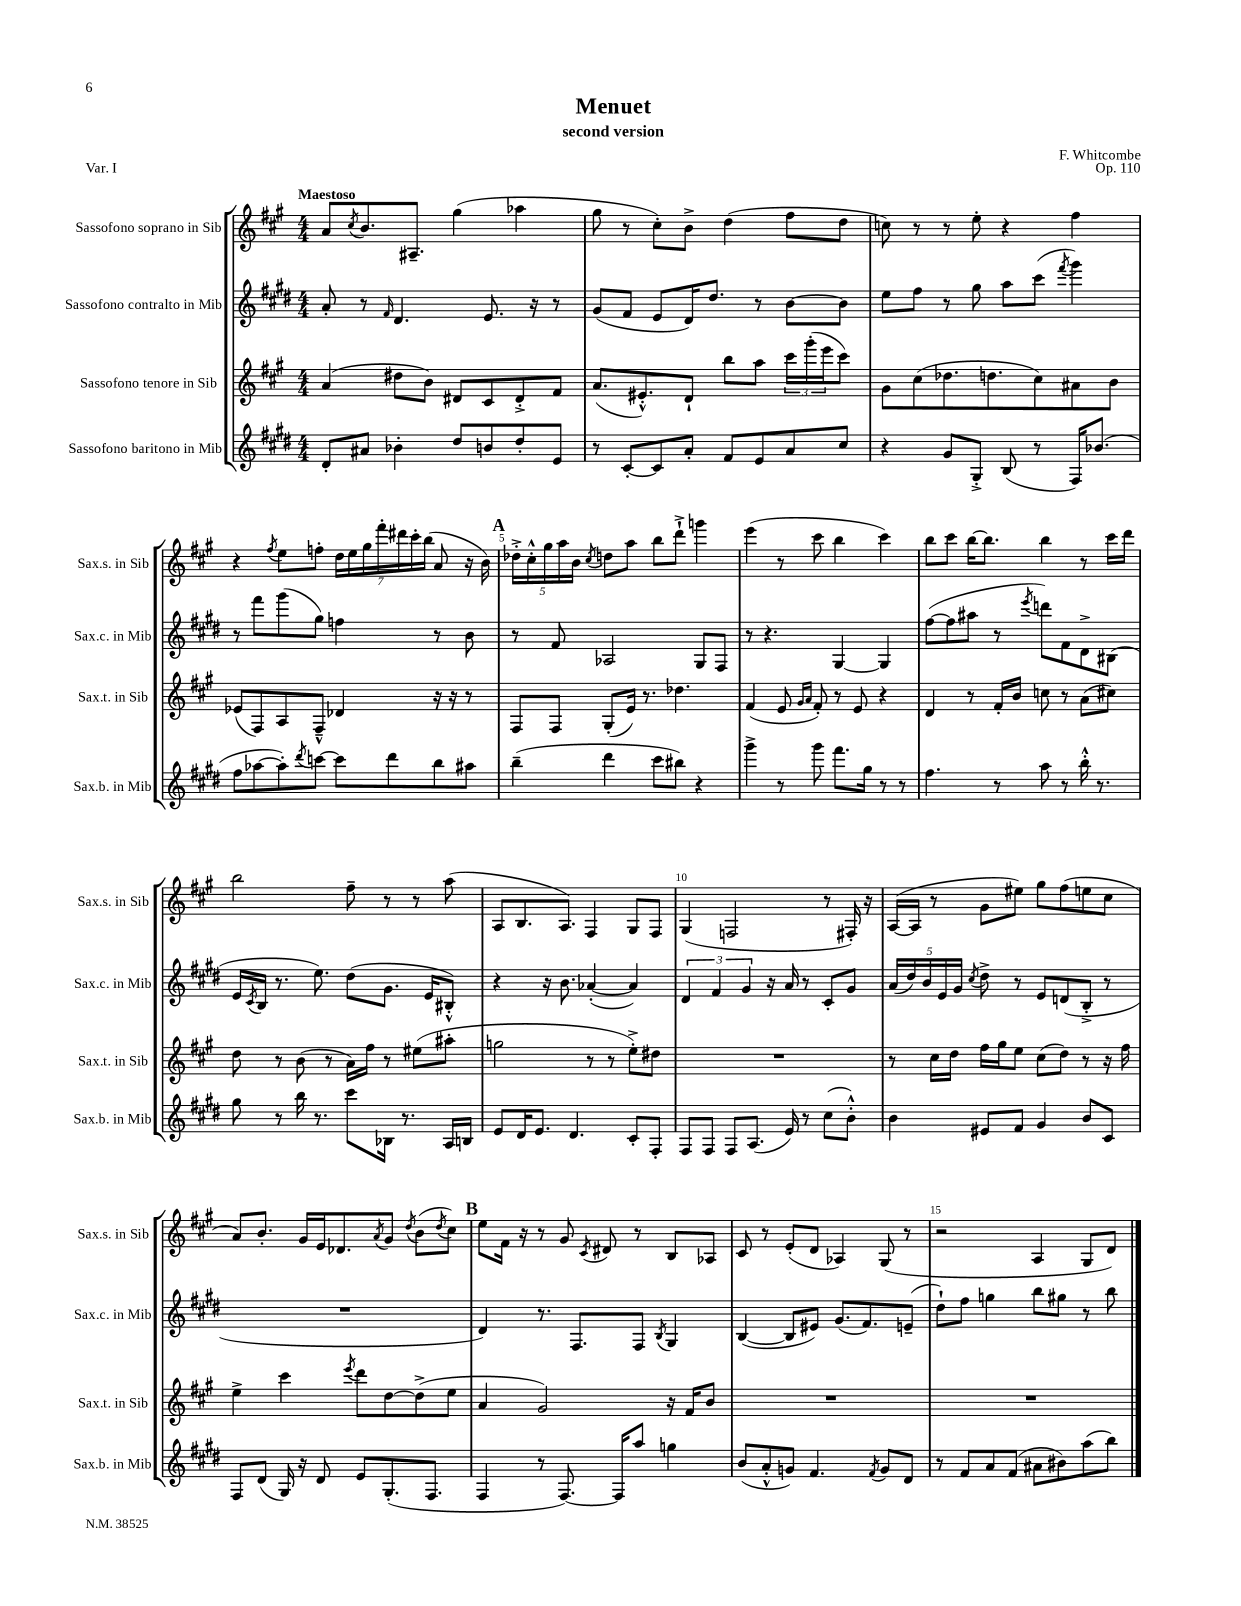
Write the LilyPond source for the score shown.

\header { title = "Menuet" composer = "F. Whitcombe" subtitle = "second version" opus = "Op. 110" piece = "Var. I" }
<<
\new StaffGroup <<
\new Staff = "s0" \with { instrumentName = "Sassofono soprano in Sib" shortInstrumentName = "Sax.s. in Sib" } {
    \clef treble \key a \major \numericTimeSignature \time 4/4 \tempo "Maestoso"
    a'8 \acciaccatura { cis''8 } b'8. ais8.-- gis''4( aes''4 |
    gis''8 r8 cis''8-.) b'8-> d''4( fis''8 d''8 |
    c''8) r8 r8 e''8-. r4 fis''4 |
    r4 \acciaccatura { fis''8 } e''8 f''8-. \tuplet 7/4 { d''16 e''16 gis''16 fis'''16-. dis'''16 cis'''16-. b''16( } a'8 r16 b'16) |
    \mark \markup { \bold "A" } \tuplet 5/4 { des''16-.-> cis''16-.-^ gis''16 a''16 b'16 } \acciaccatura { cis''8 } d''8 a''8 b''8 d'''8-!-> g'''4 |
    e'''4( r8 cis'''8 b''4 cis'''4) |
    b''8 cis'''8 b''16~ b''8. b''4 r8 cis'''16 d'''16 |
    b''2 fis''8-- r8 r8 a''8( |
    a8 b8. a8.) fis4 gis8 fis8 |
    gis4( f2 r8 fis16-.) r16 |
    a16~( a16 r8 gis'8 eis''8) gis''8 fis''8( e''8 cis''8 |
    a'8) b'8.-. gis'16 e'16 des'8. \acciaccatura { a'8 } gis'8 \acciaccatura { d''8 } b'8( \acciaccatura { d''8 } cis''8) |
    \mark \markup { \bold "B" } e''8 fis'16 r16 r8 gis'8 \acciaccatura { cis'8 } dis'8 r8 b8 aes8 |
    cis'8 r8 e'8-.( d'8 aes4) gis8( r8 |
    r2 a4 gis8 d'8) \bar "|." |
}
\new Staff = "s1" \with { instrumentName = "Sassofono contralto in Mib" shortInstrumentName = "Sax.c. in Mib" } {
    \clef treble \key e \major \numericTimeSignature \time 4/4
    a'8-. r8 \grace { fis'16 } dis'4. e'8. r16 r8 |
    gis'8( fis'8 e'8 dis'16) dis''8. r8 b'8~ b'8 |
    e''8 fis''8 r8 gis''8 a''8 cis'''8( \acciaccatura { fis'''8 } gis'''4) |
    r8 fis'''8 gis'''8( gis''8) f''4 r8 b'8 |
    \mark \markup { \bold "A" } r8 fis'8 aes2 gis8 fis8 |
    r8 r4. gis4~ gis4 |
    fis''8~( fis''8 ais''8 r8 \acciaccatura { e'''8 } d'''8) fis'8 dis'8-> bis8( |
    e'16 \acciaccatura { cis'8 } b16 r8. e''8.) dis''8( gis'8. e'16 bis8-.-^) |
    r4 r16 b'8. aes'4~-.( aes'4) |
    \tuplet 3/2 { dis'4 fis'4 gis'4 } r16 a'16 r8 cis'8-. gis'8 |
    \tuplet 5/4 { a'16( dis''16) b'16 e'16 gis'16 } \acciaccatura { cis''8 } dis''8-> r8 e'8 d'8( b8-.-> r8 |
    R1 |
    \mark \markup { \bold "B" } dis'4) r8. fis8. fis8 \acciaccatura { b8 } gis4 |
    b4~( b8 eis'8) gis'8.( fis'8.) e'8--( |
    dis''8-!) fis''8 g''4 b''8 gis''8 r8 b''8 \bar "|." |
}
\new Staff = "s2" \with { instrumentName = "Sassofono tenore in Sib" shortInstrumentName = "Sax.t. in Sib" } {
    \clef treble \key a \major \numericTimeSignature \time 4/4
    a'4( dis''8 b'8) dis'8 cis'8 dis'8-.-> fis'8 |
    a'8.( eis'8.-.-^) d'8-! b''8 a''8 \tuplet 3/2 { cis'''16 gis'''16-.( e'''16 } cis'''8) |
    gis'8 cis''8( des''8. d''8. cis''8) ais'8 b'8 |
    ees'8( fis8) a8 fis8---^ des'4 r16 r16 r8 |
    \mark \markup { \bold "A" } fis8 fis8 gis8-.( e'16) r8. des''4. |
    fis'4( e'8 \grace { gis'16 a'16 } fis'8-.) r8 e'8 r4 |
    d'4 r8 fis'16-. b'16 c''8 r8 a'8( cis''8) |
    d''8 r8 b'8( r8 a'16) fis''16 r8 eis''8( ais''8-. |
    g''2 r8 r8 e''8-.->) dis''8 |
    R1 |
    r8 cis''16 d''16 fis''16 gis''16 e''8 cis''8( d''8) r8 r16 fis''16 |
    e''4-> cis'''4 \acciaccatura { e'''8 } d'''8 d''8~ d''8->( e''8 |
    \mark \markup { \bold "B" } a'4 gis'2) r16 fis'16 b'8 |
    R1 |
    R1 \bar "|." |
}
\new Staff = "s3" \with { instrumentName = "Sassofono baritono in Mib" shortInstrumentName = "Sax.b. in Mib" } {
    \clef treble \key e \major \numericTimeSignature \time 4/4
    dis'8-. ais'8 bes'4-. dis''8 b'8 dis''8-. e'8 |
    r8 cis'8~-. cis'8 a'8-. fis'8 e'8 a'8 cis''8 |
    r4 gis'8 gis8-.-> b8( r8 fis16) bes'8.( |
    fis''8 aes''8~ aes''8-.) \acciaccatura { dis'''8 } c'''8~ c'''8 dis'''8 b''8 ais''8 |
    \mark \markup { \bold "A" } b''4--( dis'''4 cis'''8 bis''8) r4 |
    gis'''4-> r8 gis'''8 fis'''8. gis''16 r8 r8 |
    fis''4. r8 a''8 r8 b''16-.-^ r8. |
    gis''8 r8 b''16 r8. cis'''8 bes16 r8. a16 b16 |
    e'8 dis'16 e'8. dis'4. cis'8-. fis8-. |
    fis8 fis8 fis8 a8.( e'16) r8 cis''8( b'8-.-^) |
    b'4 eis'8 fis'8 gis'4 b'8 cis'8 |
    fis8 dis'8( gis16) r16 dis'8 e'8 gis8.-.( fis8. |
    \mark \markup { \bold "B" } fis4 r8 fis8.~) fis16 a''8 g''4 |
    b'8( a'8-.-^ g'8) fis'4. \acciaccatura { fis'8 } g'8 dis'8 |
    r8 fis'8 a'8 fis'8( ais'8 bis'8) a''8( b''8) \bar "|." |
}
>>
>>
\layout { \context { \Score \override BarNumber.break-visibility = ##(#f #t #t) barNumberVisibility = #(every-nth-bar-number-visible 5) } }
